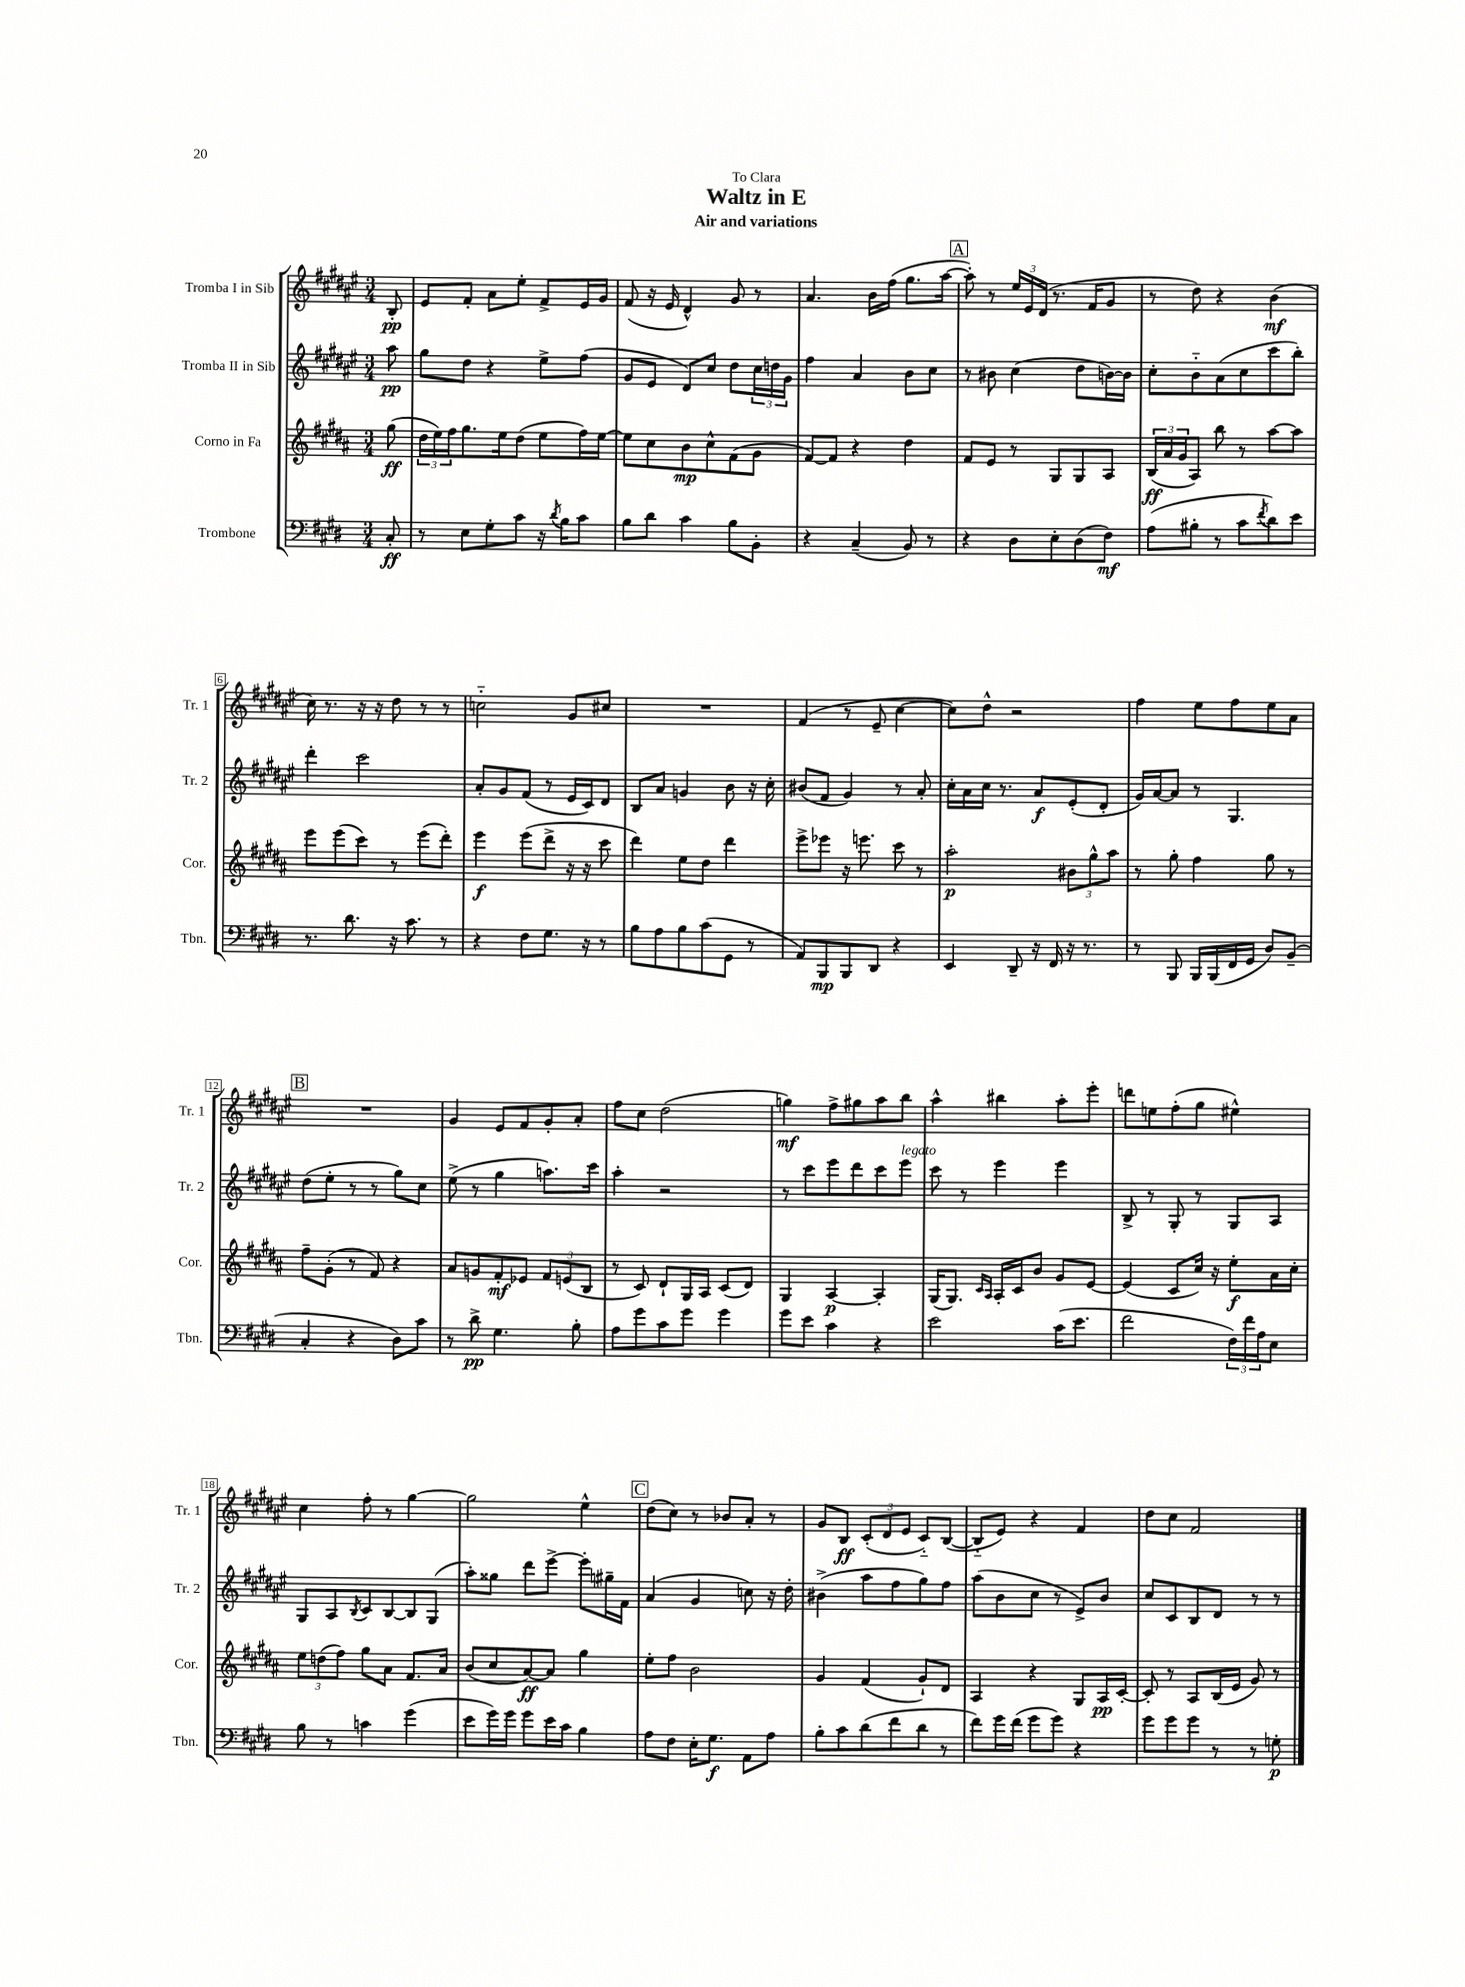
\header { title = "Waltz in E" subtitle = "Air and variations" dedication = "To Clara" }
<<
\new StaffGroup <<
\new Staff = "s0" \with { instrumentName = "Tromba I in Sib" shortInstrumentName = "Tr. 1" } {
    \clef treble \key fis \major \numericTimeSignature \time 3/4 \partial 8
    b8-.\pp |
    eis'8 fis'8-. ais'8 eis''8-. fis'8-> eis'16 gis'16 |
    fis'8( r16 eis'16 dis'4-^) gis'8 r8 |
    ais'4. b'16 fis''16( gis''8. ais''16~ |
    \mark \markup { \box "A" } ais''8-.) r8 \tuplet 3/2 { eis''16 eis'16 dis'16( } r8. fis'16 gis'8 |
    r8 dis''8) r4 b'4\mf( |
    cis''16) r8. r16 r16 dis''8 r8 r8 |
    c''2-_ gis'8 cis''8 |
    R2. |
    fis'4( r8 eis'8-- cis''4~ |
    cis''8) dis''8-^ r2 |
    fis''4 eis''8 fis''8 eis''8 ais'8 |
    \mark \markup { \box "B" } R2. |
    gis'4 eis'8 fis'8 gis'8-. ais'8-. |
    fis''8 cis''8 dis''2( |
    g''4\mf) fis''8-> gis''8 ais''8 b''8 |
    ais''4-^ bis''4 ais''8-. eis'''8-. |
    d'''8 e''8 fis''8-.( gis''8 eis''4-^) |
    cis''4 fis''8-. r8 gis''4~ |
    gis''2 eis''4-^ |
    \mark \markup { \box "C" } dis''8( cis''8) r8 bes'8 ais'8-. r8 |
    gis'8 b8\ff \tuplet 3/2 { cis'8-.( dis'8 eis'8 } cis'8-_) b8~( |
    b8-_ eis'8) r4 fis'4 |
    dis''8 cis''8 fis'2 \bar "|." |
}
\new Staff = "s1" \with { instrumentName = "Tromba II in Sib" shortInstrumentName = "Tr. 2" } {
    \clef treble \key fis \major \numericTimeSignature \time 3/4 \partial 8
    ais''8\pp |
    gis''8 dis''8 r4 eis''8-> fis''8( |
    gis'8 eis'8 dis'8) cis''8 dis''8 \tuplet 3/2 { cis''16 d''16 gis'16 } |
    fis''4 ais'4 b'8 cis''8 |
    \mark \markup { \box "A" } r8 bis'8 cis''4( dis''8 b'16~) b'16 |
    cis''8-. b'8-_ ais'8( cis''8 cis'''8 b''8-.) |
    dis'''4-. cis'''2 |
    ais'8-. gis'8 fis'8( r8 eis'16 cis'16) dis'8 |
    b8 ais'8 g'4 b'8 r16 cis''16-. |
    bis'8( fis'8 gis'4) r8 ais'8-. |
    cis''16-. ais'16 cis''16 r8. ais'8\f eis'8-.( dis'8-. |
    gis'16) ais'16~ ais'8 r8 gis4. |
    \mark \markup { \box "B" } dis''8( eis''8-. r8 r8 gis''8) cis''8 |
    eis''8->( r8 gis''4 a''8.) cis'''16 |
    ais''4-. r2 |
    r8 cis'''8 eis'''8 dis'''8 cis'''8 eis'''8^\markup { \italic "legato" } |
    cis'''8 r8 eis'''4 eis'''4 |
    b8-> r8 gis8-. r8 gis8 ais8 |
    gis8 ais8 \acciaccatura { b8 } cis'8 b8~ b8 gis8( |
    ais''8-.) gisis''8 dis'''8 eis'''8~-> eis'''8-. gis''16-- fis'16 |
    \mark \markup { \box "C" } ais'4( gis'4 c''8) r16 dis''16-. |
    bis'4->( ais''8 fis''8 gis''8) fis''8 |
    ais''8( b'8 cis''8 r8 eis'8->) b'8 |
    cis''8 cis'8 b8 dis'8 r8 r8 \bar "|." |
}
\new Staff = "s2" \with { instrumentName = "Corno in Fa" shortInstrumentName = "Cor." } {
    \clef treble \key b \major \numericTimeSignature \time 3/4 \partial 8
    gis''8\ff( |
    \tuplet 3/2 { dis''16 e''16) fis''16 } gis''8. e''16 dis''8( e''8 fis''16) e''16~ |
    e''8 cis''8 b'8\mp cis''8-^ fis'8( gis'8 |
    fis'8~) fis'8 r4 dis''4 |
    \mark \markup { \box "A" } fis'8 e'8 r8 gis8 gis8 ais8 |
    \tuplet 3/2 { b16\ff( ais'16 gis'16 } ais8) b''8 r8 ais''8~ ais''8 |
    e'''8 e'''8( cis'''8) r8 e'''8( dis'''8-.) |
    e'''4\f e'''8( dis'''8-> r16 r16 cis'''8 |
    dis'''4) e''8 dis''8 dis'''4 |
    e'''8-> ees'''8 r16 e'''8. cis'''8 r8 |
    ais''2-.\p \tuplet 3/2 { bis'8 gis''8-^ ais''8 } |
    r8 gis''8-. fis''4 gis''8 r8 |
    \mark \markup { \box "B" } fis''8-- gis'8-.( r8 fis'8) r4 |
    ais'8 g'8 fis'8-.\mf ees'8 \tuplet 3/2 { fis'8 e'8( b8 } |
    r8 cis'8) dis'8-! gis16 ais16 cis'8( dis'8) |
    gis4 ais4~\p ais4-. |
    gis16( gis8.) \grace { cis'16 ais16 } ais16-. cis'16 b'8 gis'8 e'8~ |
    e'4( cis'8 cis''16) r16 e''8-.\f ais'16 cis''16-. |
    \tuplet 3/2 { e''8 d''8( fis''8) } gis''8 ais'8 fis'8. ais'16 |
    b'8( cis''8 ais'8~\ff) ais'8 gis''4 |
    \mark \markup { \box "C" } e''8-. fis''8 b'2 |
    gis'4 fis'4( gis'8-!) dis'8 |
    ais4 r4 gis8 ais16\pp cis'16~-. |
    cis'8-. r8 ais8 b16( e'16 gis'8) r8 \bar "|." |
}
\new Staff = "s3" \with { instrumentName = "Trombone" shortInstrumentName = "Tbn." } {
    \clef bass \key e \major \numericTimeSignature \time 3/4 \partial 8
    cis8-.\ff |
    r8 e8 gis8-. cis'8 r16 \acciaccatura { dis'8 } b16 cis'8 |
    b8 dis'8 cis'4 b8 b,8-. |
    r4 cis4--( b,8) r8 |
    \mark \markup { \box "A" } r4 dis8 e8-. dis8( fis8\mf) |
    a8( bis8-. r8 cis'8 \acciaccatura { fis'8 } dis'8) e'8 |
    r8. dis'8. r16 cis'8. r8 |
    r4 fis8 gis8. r16 r8 |
    b8 a8 b8 cis'8( gis,8 r8 |
    a,8) b,,8\mp b,,8 dis,8 r4 |
    e,4 dis,8-- r16 fis,16 r16 r8. |
    r8 b,,8 b,,16 b,,16( fis,16 gis,16 dis8) b,8--( |
    \mark \markup { \box "B" } cis4-. r4 dis8) cis'8 |
    r8 dis'8->\pp gis4. b8-. |
    a8 gis'8 cis'8 gis'8 gis'4 |
    gis'8 e'8 cis'4 r4 |
    e'2 cis'16( e'8. |
    fis'2 \tuplet 3/2 { fis16) fis'16 a16 } e8 |
    b8 r8 c'4 gis'4( |
    e'8 gis'16) gis'16 gis'8 e'16 cis'16 b4 |
    \mark \markup { \box "C" } a8 fis8 e16-. gis8.\f a,8 a8 |
    b8-. cis'8 dis'8( fis'8 dis'8 r8 |
    fis'8) gis'16 fis'16( gis'8 gis'8) r4 |
    gis'8 gis'8 gis'8 r8 r8 g8-.\p \bar "|." |
}
>>
>>
\layout { \context { \Score \override BarNumber.stencil = #(make-stencil-boxer 0.1 0.3 ly:text-interface::print) } }
